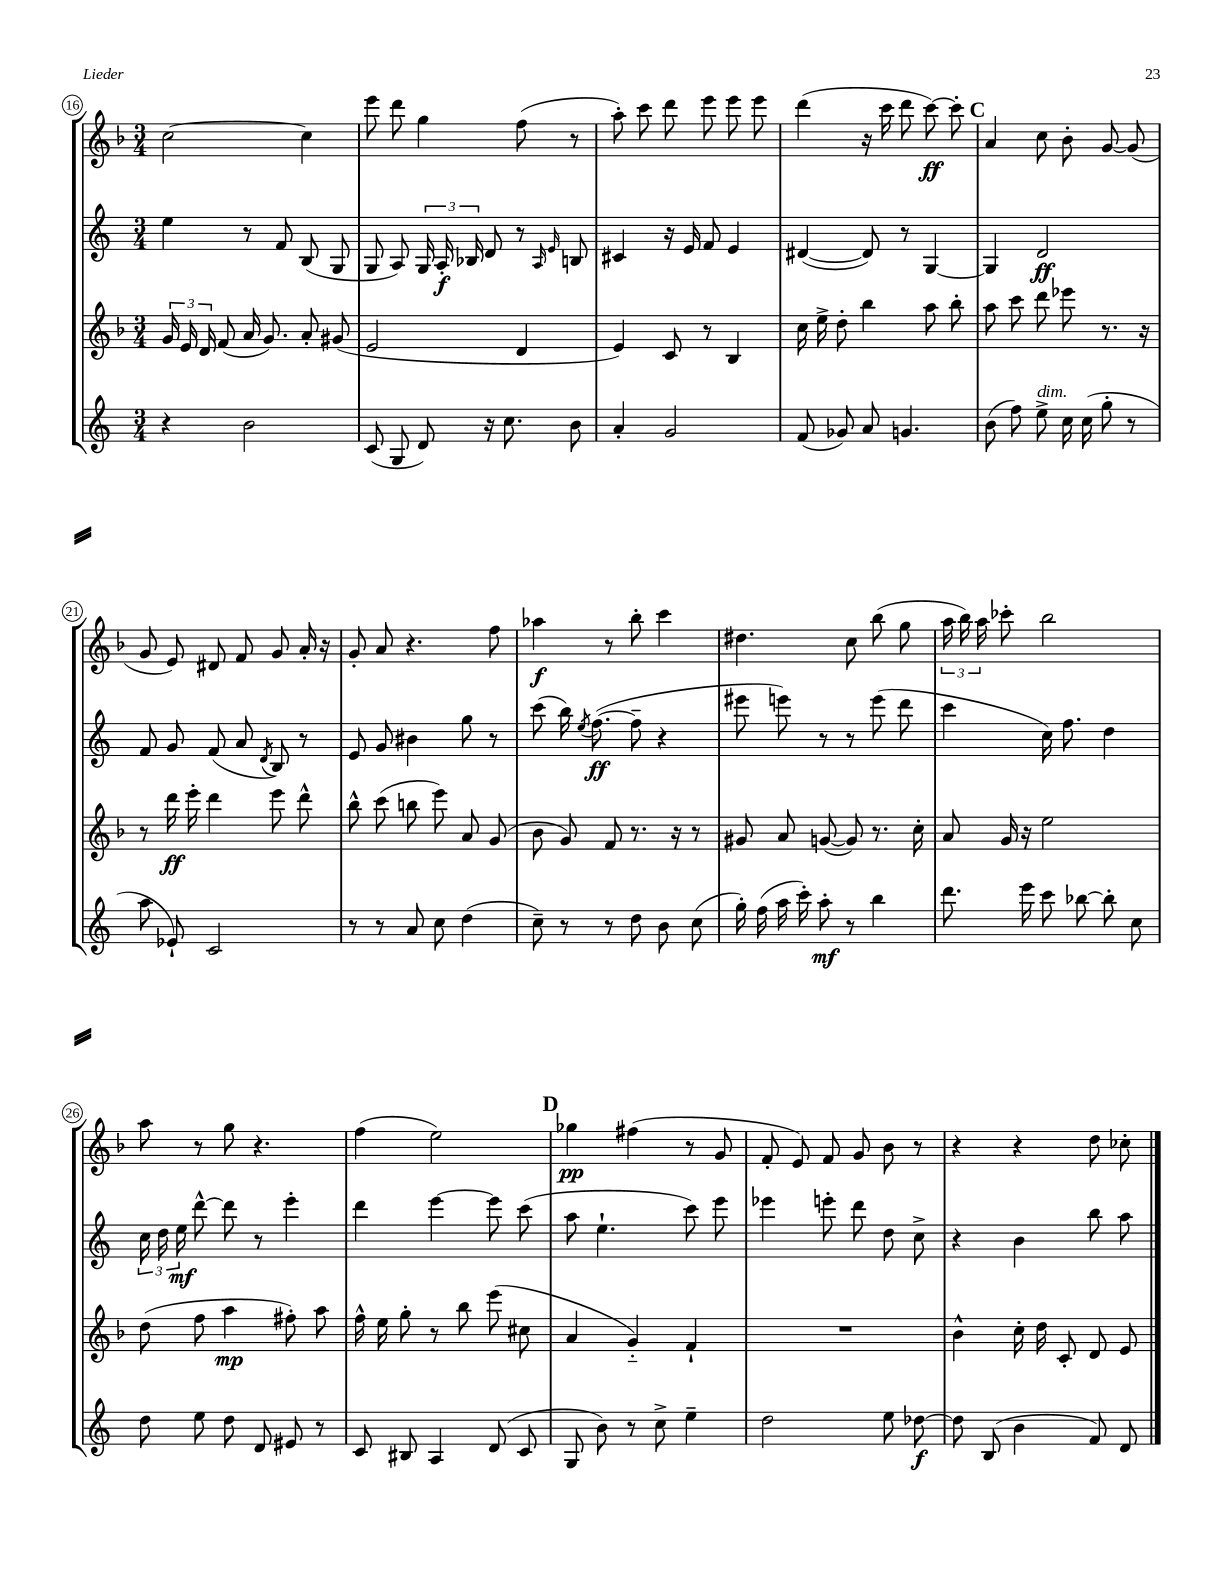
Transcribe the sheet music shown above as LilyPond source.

<<
\new StaffGroup <<
\new Staff = "s0" {
    \clef treble \key f \major \numericTimeSignature \time 3/4
    \autoBeamOff c''2~ c''4 |
    e'''8 d'''8 g''4 f''8( r8 |
    a''8-.) c'''8 d'''8 e'''8 e'''8 e'''8 |
    d'''4( r16 c'''16 d'''8 c'''8~\ff) c'''8-. |
    \mark \markup { \bold "C" } a'4 c''8 bes'8-. g'8~ g'8( |
    g'8 e'8) dis'8 f'8 g'8 a'16-. r16 |
    g'8-. a'8 r4. f''8 |
    aes''4\f r8 bes''8-. c'''4 |
    dis''4. c''8 bes''8( g''8 |
    \tuplet 3/2 { a''16 bes''16) a''16 } ces'''8-. bes''2 |
    a''8 r8 g''8 r4. |
    f''4( e''2) |
    \mark \markup { \bold "D" } ges''4\pp fis''4( r8 g'8 |
    f'8-. e'8) f'8 g'8 bes'8 r8 |
    r4 r4 d''8 ces''8-. \bar "|." |
}
\new Staff = "s1" {
    \clef treble \key c \major \numericTimeSignature \time 3/4
    \autoBeamOff e''4 r8 f'8 b8( g8 |
    g8 a8) \tuplet 3/2 { g16 a16-.\f bes16 } d'8 r8 \grace { a16 e'16 } b8 |
    cis'4 r16 e'16 f'8 e'4 |
    dis'4~( dis'8) r8 g4~ |
    \mark \markup { \bold "C" } g4 d'2\ff |
    f'8 g'8 f'8( a'8 \acciaccatura { d'8 } b8) r8 |
    e'8 g'8 bis'4 g''8 r8 |
    c'''8( b''16) \acciaccatura { e''8 } f''8.~\ff( f''8-- r4 |
    eis'''8 e'''8) r8 r8 e'''8( d'''8 |
    c'''4 c''16) f''8. d''4 |
    \tuplet 3/2 { c''16 d''16 e''16\mf } d'''8~-^ d'''8 r8 e'''4-. |
    d'''4 e'''4~ e'''8 c'''8( |
    \mark \markup { \bold "D" } a''8 e''4.-! c'''8) e'''8 |
    ees'''4 e'''8-. d'''8 d''8 c''8-> |
    r4 b'4 b''8 a''8 \bar "|." |
}
\new Staff = "s2" {
    \clef treble \key f \major \numericTimeSignature \time 3/4
    \autoBeamOff \tuplet 3/2 { g'16 e'16 d'16 } f'8( a'16 g'8.) a'8-. gis'8( |
    e'2 d'4 |
    e'4) c'8 r8 bes4 |
    c''16 e''16-> d''8-. bes''4 a''8 bes''8-. |
    \mark \markup { \bold "C" } a''8 c'''8 d'''8 ees'''8 r8. r16 |
    r8 d'''16\ff e'''16-. d'''4 e'''8 d'''8-^ |
    bes''8-^ c'''8( b''8 e'''8) a'8 g'8( |
    bes'8 g'8) f'8 r8. r16 r8 |
    gis'8 a'8 g'8~( g'8) r8. c''16-. |
    a'8 g'16 r16 e''2 |
    d''8( f''8 a''4\mp fis''8-.) a''8 |
    f''16-^ e''16 g''8-. r8 bes''8 e'''8( cis''8 |
    \mark \markup { \bold "D" } a'4 g'4-_) f'4-! |
    R2. |
    bes'4-^ c''16-. d''16 c'8-. d'8 e'8 \bar "|." |
}
\new Staff = "s3" {
    \clef treble \key c \major \numericTimeSignature \time 3/4
    \autoBeamOff r4 b'2 |
    c'8( g8 d'8) r16 c''8. b'8 |
    a'4-. g'2 |
    f'8( ges'8) a'8 g'4. |
    \mark \markup { \bold "C" } b'8( f''8) e''8->^\markup { \italic "dim." } c''16 c''16( g''8-. r8 |
    a''8 ees'8-!) c'2 |
    r8 r8 a'8 c''8 d''4( |
    c''8--) r8 r8 d''8 b'8 c''8( |
    g''16-.) f''16( a''16 c'''16-.) a''8-.\mf r8 b''4 |
    d'''8. e'''16 c'''8 bes''8~ bes''8-. c''8 |
    d''8 e''8 d''8 d'8 eis'8 r8 |
    c'8 bis8 a4 d'8( c'8 |
    \mark \markup { \bold "D" } g8 b'8) r8 c''8-> e''4-- |
    d''2 e''8 des''8~\f |
    des''8 b8( b'4 f'8) d'8 \bar "|." |
}
>>
>>
\layout { \context { \Score currentBarNumber = #16 \override BarNumber.stencil = #(make-stencil-circler 0.1 0.3 ly:text-interface::print) } }
